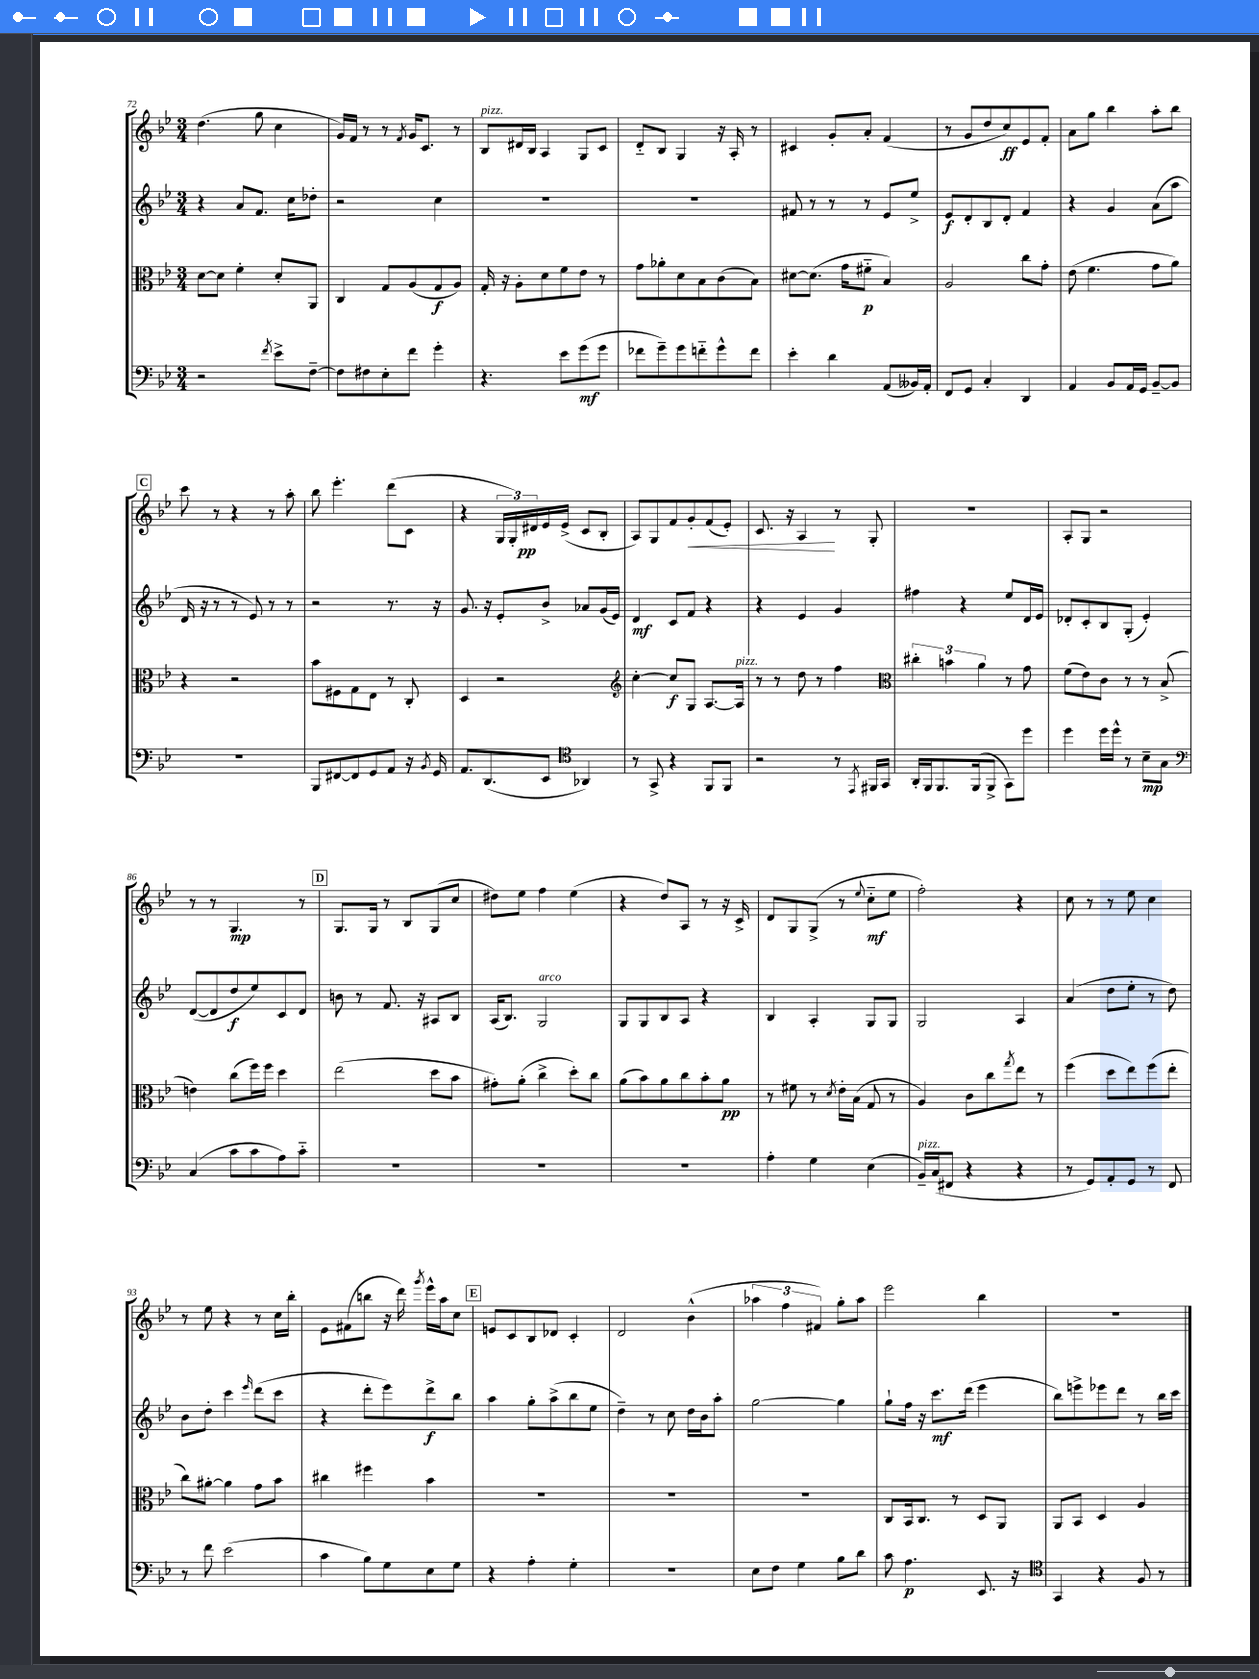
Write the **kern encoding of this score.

**kern	**kern	**kern	**kern
*staff4	*staff3	*staff2	*staff1
*clefF4	*clefC3	*clefG2	*clefG2
*k[b-e-]	*k[b-e-]	*k[b-e-]	*k[b-e-]
*M3/4	*M3/4	*M3/4	*M3/4
2r	[8d	4r	(4.dd
.	8d]	.	.
.	4f'	8a	.
.	.	8.f	8gg
8qf	.	.	.
8e-^	8d'	.	4cc
.	.	16cc	.
[8F~	8AA	8dd-'	.
=	=	=	=
8F]	4C	2r	16g)
.	.	.	16f
8F#	.	.	8r
8E-'	8G	.	8r
.	.	.	8qf
8f	(8A	.	16g
.	.	.	8.c
4g'	8G	4cc	.
.	8A)	.	8r
=	=	=	=
4.r	16G'	2.r	8B-
.	16r	.	.
.	8A'	.	16d#
.	.	.	16B-
.	8d	.	4A
8e-	8f	.	.
(8g	8e-	.	8G
8g	8r	.	8c
=	=	=	=
8f-	8g	2.r	8d'~
8g~)	8a-'	.	8B-
8g	8d	.	4G
8f'~	8B-	.	.
8g^^	(8c	.	16r
.	.	.	16A'
8f	8B-)	.	8r
=	=	=	=
4e-'	[8d#	8f#	4c#
.	(8.d#]	8r	.
4d	.	8r	8g'
.	16g	.	.
.	8f#'~	8r	8a'
(8AA	4B-)	8e-	(4f
16BB--)	.	8ee-^	.
16AA'	.	.	.
=	=	=	=
8FF	2A	8e-	8r
8GG	.	8d'	8g
4C'	.	8B-	8dd
.	.	8d'	8cc)
4DD	8cc	4f	8e-
.	8g'	.	8f'
=	=	=	=
4AA	(8e-	4r	8a
.	4.f	.	8gg
8BB-	.	4g	4bb-
16AA	.	.	.
16GG	.	.	.
[8BB-~	8g	(8a	8aa'
8BB-]	8a)	8aa	8bb-
=	=	=	=
2.r	4r	16d	8ccc
.	.	16r	.
.	.	8r	8r
.	2r	8r	4r
.	.	8e-)	.
.	.	8r	8r
.	.	8r	8aa'
=	=	=	=
8BBB-	8b-	2r	8bb-
[8FF#	8F#	.	4.eee-'
8FF#]	8G	.	.
8GG	8E-	.	.
8AA	8r	8.r	(8ddd
16r	8C'	.	8c
8qBB-	.	.	.
16GG	.	16r	.
=	=	=	=
8.AA	4D	8.g	4r
(8.DD	.	16r	.
.	2r	8e-'	24G
.	.	.	24G')
.	.	.	24d#
8EE-	.	8b-^	16e-
.	.	.	(16e-^
*clefC4	*	*	*
4AA-)	.	8a-	8c
.	.	(16g	8B-'
.	.	16e-)	.
=	=	=	=
*	*clefG2	*	*
8r	[4cc'	4d	8A)
8GG^	.	.	8G
4r	8cc]	8c	8f
.	8G	8f	8g'
8FF	[8.A	4r	(8f
8FF	.	.	8e-')
.	16A]	.	.
=	=	=	=
2r	8r	4r	8.c
.	8r	.	.
.	.	.	16r
.	8dd	4e-	4A
.	8r	.	.
8r	4ff	4g	8r
8qEE-	.	.	.
16FF#	.	.	8G'
16GG	.	.	.
=	=	=	=
*	*clefC3	*	*
16AA'	6cc#'	4ff#	2.r
16FF	.	.	.
8.FF	.	.	.
.	6b	.	.
.	.	4r	.
(16FF	.	.	.
.	6a	.	.
8FF^	.	.	.
8GG)	8r	8ee-	.
8dd	8g	16d	.
.	.	16e-	.
=	=	=	=
4dd	(8f	8d-'	8A'
.	8e-)	8c'	8G
16dd	8c	8B-	2r
16dd^^	.	.	.
8r	8r	(8G'	.
8B-~	8r	4e-')	.
8G	(8B-^	.	.
=	=	=	=
*clefF4	*	*	*
(4C	4e)	([8d	8r
.	.	8d]	8r
8c	(8cc	8dd	4.G
8c	16ff)	8ee-)	.
.	16ff	.	.
8A)	4dd	8c	.
8c'~	.	8d	8r
=	=	=	=
2.r	(2ee-	8b	8.G
.	.	8r	.
.	.	.	16G
.	.	8.f	8r
.	.	.	8B-
.	.	16r	.
.	8dd	8A#	(8G
.	8b-	8B-	8cc
=	=	=	=
2.r	8g#')	(16A	8dd#)
.	.	8.B-)	.
.	(8a'	.	8ee-
.	4cc^	2G	4ff
.	8dd')	.	(4ee-
.	8cc	.	.
=	=	=	=
2.r	(8a	8G	4r
.	8b-)	8G	.
.	8a	8B-	8dd)
.	8cc	8A	8A
.	8b-'	4r	8r
.	8a	.	16r
.	.	.	16c^
=	=	=	=
4A'	8r	4B-	8d
.	8f#	.	8G
4G	8r	4A'	(8G^
.	8qd	.	.
.	16e-'	.	8r
.	(16B-	.	.
.	.	.	8qqee-
(4E-	8G	8G	8cc'~
.	8r	8G	8ee-
=	=	=	=
16BB-~)	4A)	2G	2ff')
(16C	.	.	.
8FF#	.	.	.
4r	8c	.	.
.	8cc	.	.
.	8qgg	.	.
4r	8ee-	4A	4r
.	8r	.	.
=	=	=	=
8r	(4ff	(4a	8cc
8GG)	.	.	8r
8AA'	8dd	8dd	8r
8GG	8ee-)	8ee-'	8ee-
8r	(8ff	8r	4cc
8FF	8ee-'	8dd)	.
=	=	=	=
8r	8cc)	8b-	8r
8f	[8a#'	8dd'	8ee-
(2e-	4a#]	4ccc	4r
.	.	16qqeee-	.
.	8g	(8ddd	8r
.	8b-	8ccc	16cc
.	.	.	16bb-'
=	=	=	=
4c	4cc#	4r	8e-
.	.	.	(8f#
8B-)	4ff#	8ddd'	8bb
8G	.	8eee-)	16r
.	.	.	16ddd)
.	.	.	8qggg
8E-	4b-	8ddd^	16eee-^^
.	.	.	16aa
8G	.	8bb-	8cc
=	=	=	=
4r	2.r	4aa	8e
.	.	.	8c
4A'	.	8gg'	8B-
.	.	(8aa^	8d-
4G'	.	8bb-	4c'
.	.	8ee-	.
=	=	=	=
2.r	2.r	4dd~)	2d
.	.	8r	.
.	.	8cc	.
.	.	16dd	(4b-^^
.	.	16b-	.
.	.	8aa'	.
=	=	=	=
8E-	2.r	[2gg	6aa-
8F	.	.	.
.	.	.	6ff
4G	.	.	.
.	.	.	6f#)
8B-	.	4gg]	8gg'
8d	.	.	8aa-
=	=	=	=
8c	8C	8gg`	2eee-
4.A	16BB-	16ff	.
.	8.C	16r	.
.	.	8.ccc	.
.	8r	.	.
.	.	(16ddd	.
8.EE-	8D	4eee-	4bb-
.	8AA	.	.
16r	.	.	.
=	=	=	=
*clefC4	*	*	*
4GG	8AA	8bb-)	2.r
.	8BB-	8eee^	.
4r	4D	8eee-	.
.	.	8ddd	.
8F	4A	8r	.
8r	.	16bb-	.
.	.	16ccc	.
==	==	==	==
*-	*-	*-	*-
